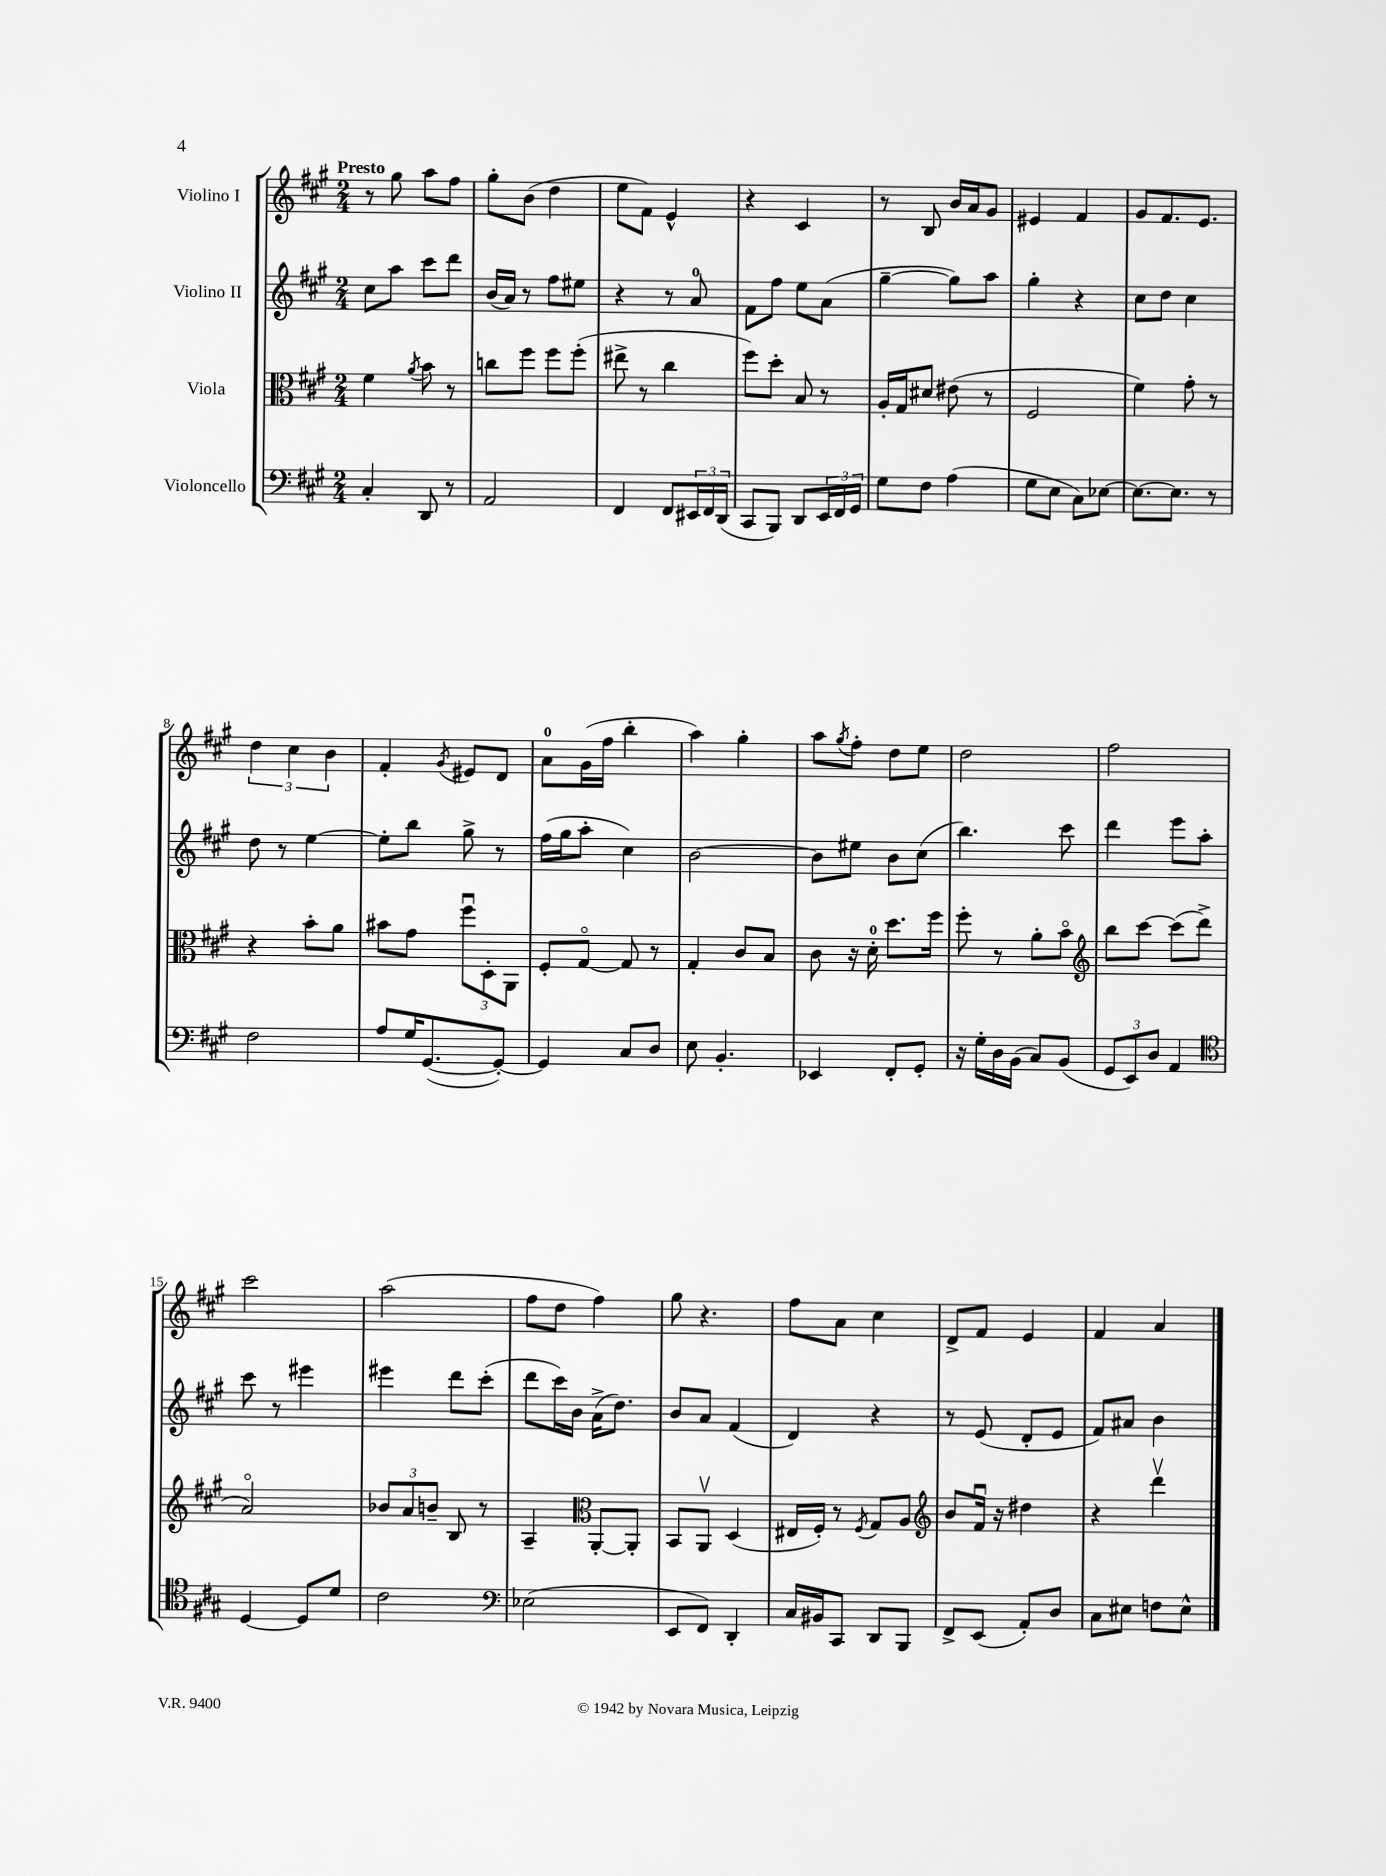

**kern	**kern	**kern	**kern
*part4	*part3	*part2	*part1
*staff4	*staff3	*staff2	*staff1
*I"Violoncello	*I"Viola	*I"Violino II	*I"Violino I
*clefF4	*clefC3	*clefG2	*clefG2
*k[f#c#g#]	*k[f#c#g#]	*k[f#c#g#]	*k[f#c#g#]
*M2/4	*M2/4	*M2/4	*M2/4
=1	=1	=1	=1
!	!	!	!LO:TX:a:B:t=Presto
4C#'/	4f#\	8cc#\L	8r
.	.	8aa\J	8gg#\
.	8qa/	.	.
8DD/	8b\	8ccc#\L	8aa\L
8r	8r	8ddd\J	8ff#\J
=2	=2	=2	=2
2AA/	8ccn\L	(16b/LL	8gg#'\L
.	.	16a/JJ)	.
.	8ff#\J	8r	(8b\J
.	8ff#\L	8ff#\L	4dd\
.	(8ff#'\J	8ee#X\J	.
=3	=3	=3	=3
4FF#/	8ee#X^\	4r	8ee\L
.	8r	.	8f#\J)
8FF#/L	4cc#\	8r	4e^^/
24EE#X/L	.	8a/	.
24FF#/	.	.	.
(24DD/JJ	.	.	.
=4	=4	=4	=4
8CC#/L	8ff#\L)	8f#\L	4r
8BBB/J)	8dd'\J	8ff#\J	.
8DD/L	8B/	8ee\L	4c#/
24EE/L	8r	(8a\J	.
24FF#/	.	.	.
24GG#/JJ	.	.	.
=5	=5	=5	=5
8G#\L	16A'/LL	[4gg#~\	8r
.	16G#/J	.	.
8F#\J	8d#X/J	.	8B/
(4A\	(8e#X\	8gg#\L])	16b/LL
.	.	.	16a/J
.	8r	8aa\J	8g#/J
=6	=6	=6	=6
8G#\L	2F#/	4gg#'\	4e#X/
8E\J	.	.	.
8C#\L)	.	4r	4f#/
[8E-X\J	.	.	.
=7	=7	=7	=7
8.E-\L_	4f#\)	8cc#\L	8g#/L
.	.	8dd\J	8.f#/
8.E-\J]	.	.	.
.	8g#'\	4cc#\	.
.	.	.	8.e/J
8r	8r	.	.
!!LO:LB:g=z
=8	=8	=8	=8
2F#\	4r	8dd\	6dd\
.	.	8r	.
.	.	.	6cc#\
.	8b'\L	[4ee\	.
.	.	.	6b\
.	8a\J	.	.
=9	=9	=9	=9
8A/L	8b#X\L	8ee'\L]	4f#'/
16G#/K	8g#\J	8bb\J	.
([8.GG#/	.	.	.
.	.	.	8qg#/
.	12ff#u\L	8gg#^\	8e#X/L
.	12D'\	.	.
8GG#'/J_)	.	8r	8d/J
.	12AA\J	.	.
=10	=10	=10	=10
4GG#/]	8F#'/L	(16ff#\LL	8a\L
.	.	16gg#\J	.
.	[8G#/J	8aa'\J	(16g#\L
.	.	.	16ff#\JJ
8C#/L	8G#/]	4cc#\)	4bb'\
8D/J	8r	.	.
=11	=11	=11	=11
8E\	4G#'/	[2b\	4aa\)
4.BB'/	.	.	.
.	8c#/L	.	4gg#'\
.	8B/J	.	.
=12	=12	=12	=12
4EE-X/	8c#\	8b\L]	8aa\L
.	.	.	8qgg#/
.	16r	8ee#X\J	8ff#'\J
.	16d'\	.	.
8FF#'/L	8.dd\L	8b\L	8dd\L
8GG#'/J	.	(8cc#\J	8ee\J
.	16ff#\Jk	.	.
=13	=13	=13	=13
16r	8ff#'\	4.bb\)	2dd\
16G#'\LL	.	.	.
16D\	8r	.	.
(16BB\JJ	.	.	.
8C#/L)	8a'\L	.	.
(8BB/J	8b\J	8ccc#\	.
=14	=14	=14	=14
*	*clefG2	*	*
12GG#/L	8bb\L	4ddd\	2ff#\
12EE/)	.	.	.
.	[8ccc#\J	.	.
12D/J	.	.	.
4AA/	(8ccc#\L]	8eee\L	.
.	8ddd^\J	8aa'\J	.
!!LO:LB:g=z
=15	=15	=15	=15
*clefC4	*	*	*
[4D/	2a/)	8ccc#\	2ccc#\
.	.	8r	.
8D/L]	.	4eee#X\	.
8d/J	.	.	.
=16	=16	=16	=16
2c#\	12b-X/L	4eee#X\	(2aa\
.	12a/	.	.
.	12bn~/J	.	.
.	8B/	8ddd\L	.
.	8r	(8ccc#'\J	.
=17	=17	=17	=17
*clefF4	*	*	*
(2E-X\	4A~/	8ddd\L	8ff#\L
.	.	16ccc#\L)	8dd\J
.	.	16b\JJ	.
*	*clefC3	*	*
.	[8AA'/L	(16a^\KL	4ff#\)
.	.	8.dd\J)	.
.	8AA'/J]	.	.
=18	=18	=18	=18
8EE/L	8BB/L	8b/L	8gg#\
8FF#/J)	8AAv/J	8a/J	4.r
4DD'/	(4D/	(4f#/	.
=19	=19	=19	=19
16C#/LL	16E#X/LL	4d/)	8ff#\L
16BB#X/J	16F#'/JJ)	.	.
8CC#/J	8r	.	8a\J
.	8qF#/	.	.
8DD/L	8G#/L	4r	4cc#\
8BBB/J	8A/J	.	.
=20	=20	=20	=20
*	*clefG2	*	*
8FF#^/L	8b/L	8r	8d^/L
(8EE/J	16f#u/Jk	(8e/	8f#/J
.	16r	.	.
8AA'/L)	4dd#X\	8d'/L	4e/
8D/J	.	8e/J	.
=21	=21	=21	=21
8C#\L	4r	8f#/L)	4f#/
8E#X\J	.	8a#X/J	.
8Fn\L	4dddv\	4b\	4a/
8E#^^\J	.	.	.
==	==	==	==
*-	*-	*-	*-
